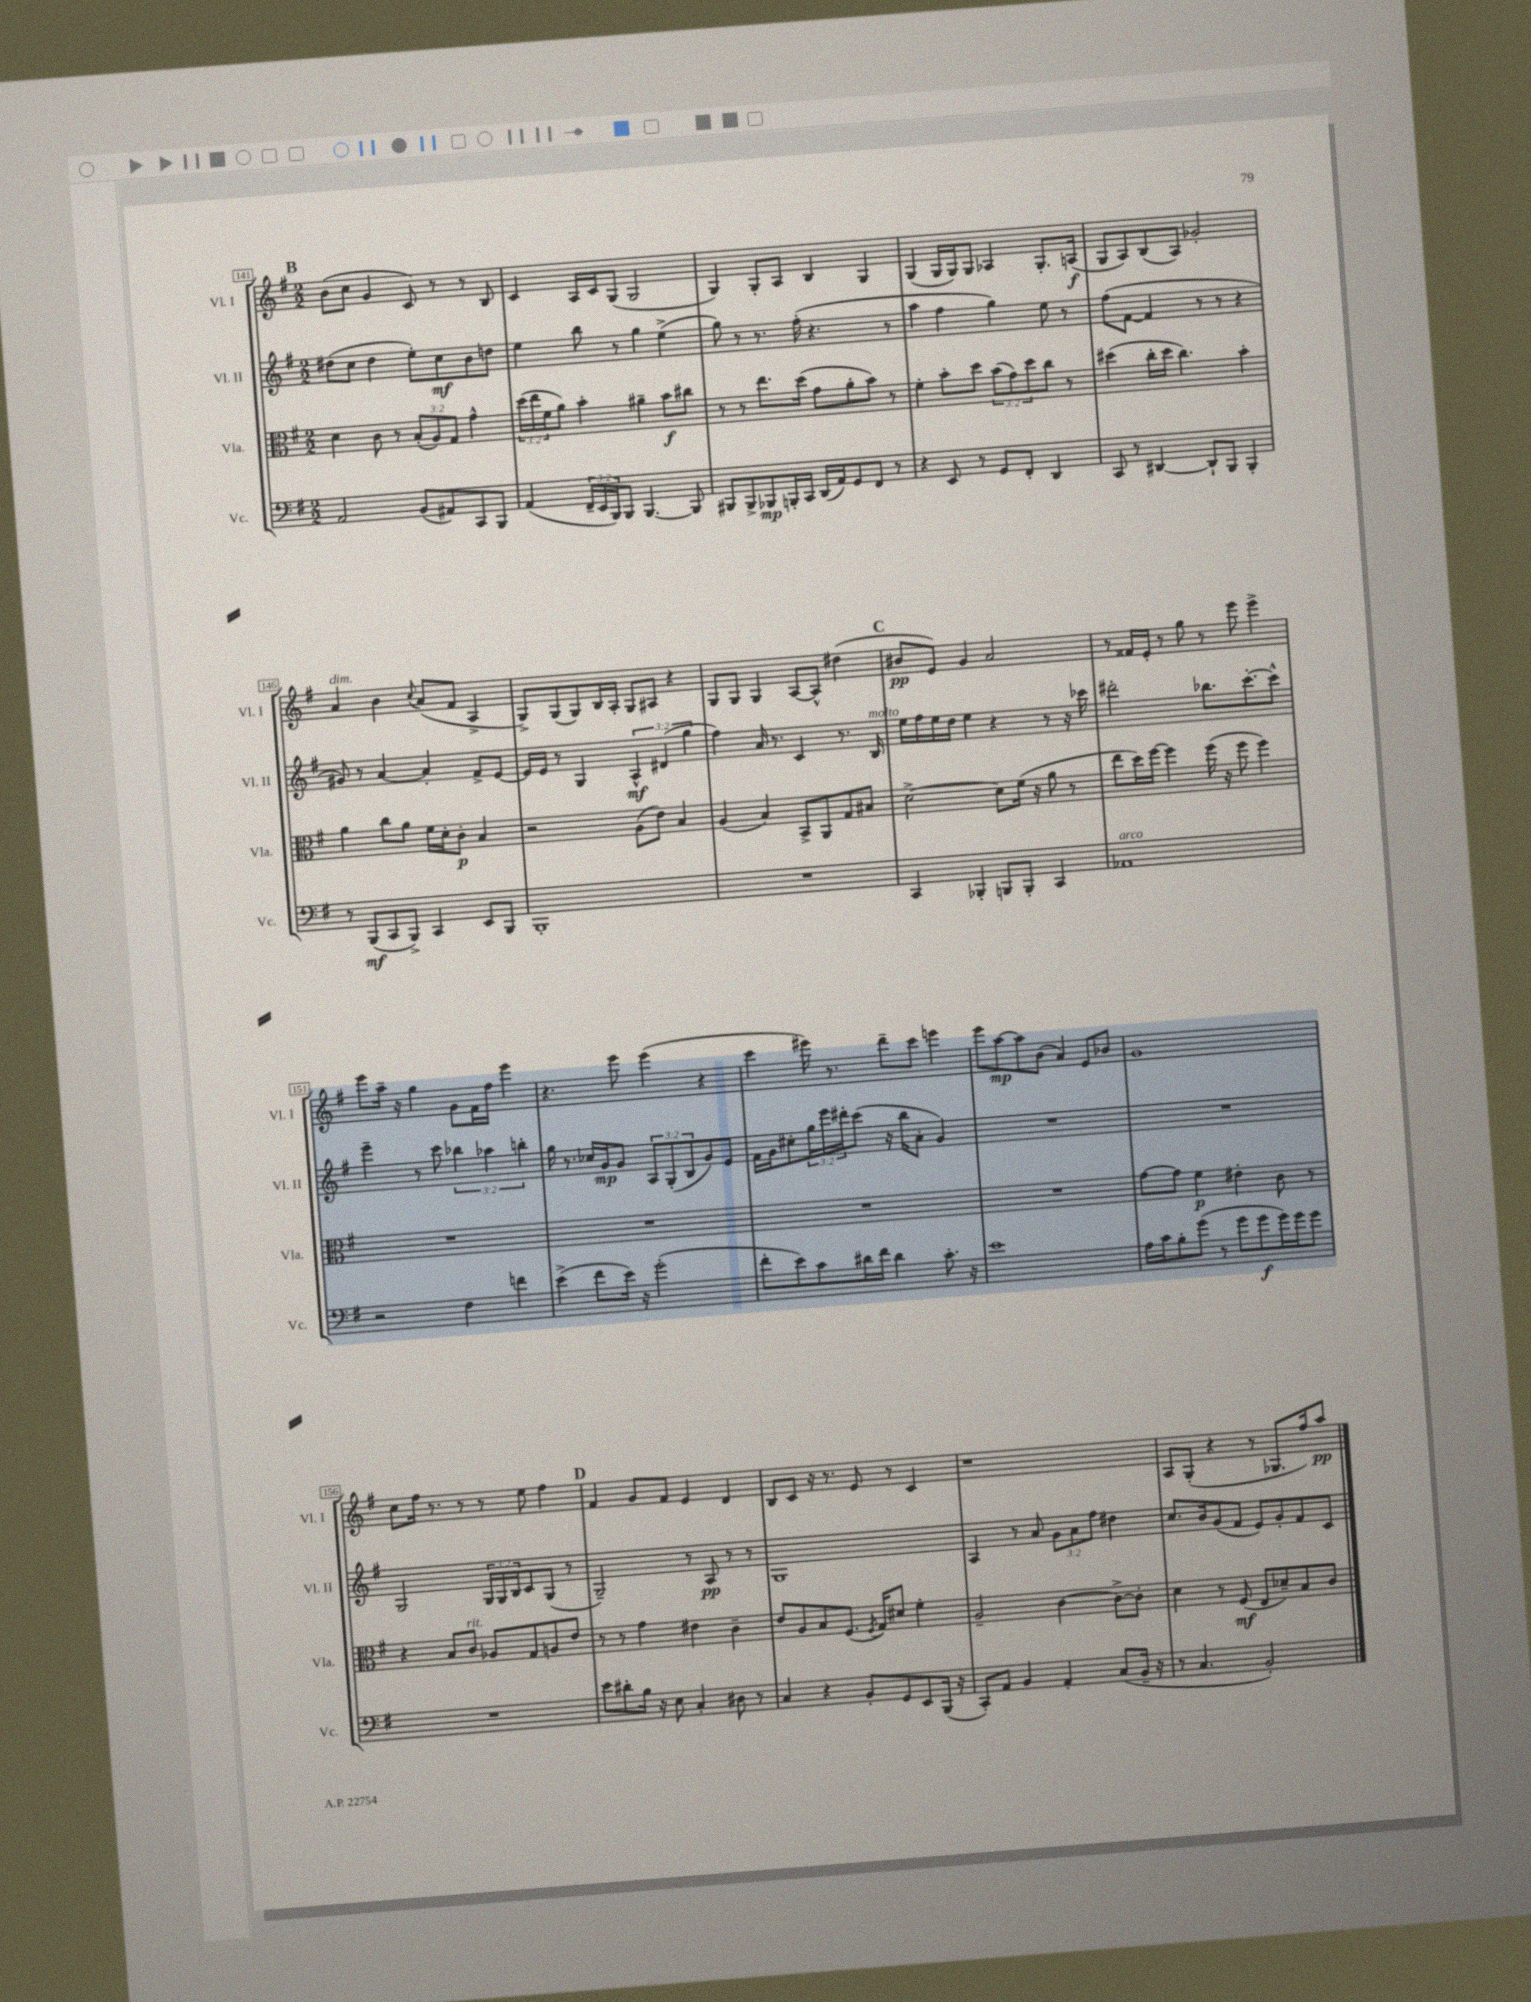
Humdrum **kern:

**kern	**kern	**kern	**kern
*staff4	*staff3	*staff2	*staff1
*clefF4	*clefC3	*clefG2	*clefG2
*k[f#]	*k[f#]	*k[f#]	*k[f#]
*M2/2	*M2/2	*M2/2	*M2/2
2AA/	4d\	(8dd#\L	(8b\L
.	.	8cc\J	8cc\J
.	8c\	4dd#\	4g/
.	8r	.	.
(8BB/L	(12B'/L	8ee'\L)	8c/)
.	12A/)	.	.
8AA#/)	.	8cc\	8r
.	12G/J	.	.
8CC/	4g^^\	8b\	8r
8BBB/J	.	8dd\J	8B/
=	=	=	=
(4AA/	(24dd\LL	4ee\	4c/
.	24ee\	.	.
.	24f#\J	.	.
.	8a\J)	.	.
24FF#~/LL	4b'\	8bb\	16A/LL
24EE/	.	.	.
.	.	.	16c/J
24BBB/J)	.	.	.
8BBB/J	.	8r	(8G/J
[4.BBB/	4a#~\	4gg\	2G/
.	8b\L	(4ee^\	.
8BBB/]	8cc#\J	.	.
=	=	=	=
8BBB#/L	8r	8gg\)	4G/)
8BBB#^/	8r	8r	.
8BBB-/	8.ee\L	8.r	8G'/L
16BBB'/L	.	.	8A/J
16CC/JJ	(16dd\Jk	(16ff#'\	.
(16DD/LL	8g\L	4.r	4B/
16AA/J)	.	.	.
8GG/	8a'\	.	.
8FF#/J	8b\J)	.	4G/
8r	8r	8r	.
=	=	=	=
4r	4f#'\	4aa\	(4G/
8EE/	8b'\L	4ff#\	16G/LL
.	.	.	16G/J)
8r	8dd\J	.	8G/J
8GG/L	(12b\L	4gg\)	4A-/
.	12g\)	.	.
8FF#'/J	.	.	.
.	12dd\	.	.
4DD/	8cc\J	8ee\	8.G'/L
.	8r	8r	.
.	.	.	(16A/Jk
=	=	=	=
8CC/	(4dd#\	(8ff#\L	8G/L
8r	.	[8f#\J	8A/)
[4DD#/	16cc'\LL	4f#/]	(8B/
.	16dd#\JJ	.	.
.	4.cc\)	.	8A/J)
8DD#`/]L	.	8r	2g-'/
8BBB/J	.	8r	.
4BBB'/	4b'\	4r	.
=	=	=	=
8r	4a\	8g#/)	4a/
(8BBB/L	.	8r	.
8CC/	8cc\L	[4a/	4b\
8BBB^/J)	8a\J	.	.
.	.	.	8qqcc/
4CC/	16f#\LL	4a'/]	(8a/L
.	16d'\J	.	.
.	8c'\J	.	8f#/J
8EE/L	4B/	8f#^/L	4A^/
8BBB/J	.	[8e/J	.
=	=	=	=
1BBB'	2r	16e/]LL	8G^/L)
.	.	16e/JJ	.
.	.	8r	(8G/
.	.	4G/	8G/)
.	.	.	16B/L
.	.	.	16A'/JJ
.	(8A\L	6A^^/	8G/L
.	8e\J)	.	8A#/J
.	.	(6d#/	.
.	4B/	.	4r
.	.	6gg\	.
=	=	=	=
1r	(4A/	4ff#\)	8G/L
.	.	.	8G/J
.	4B/)	16a/	4G/
.	.	8.r	.
.	8BB^/L	4c/	[8A/L
.	8AA/	.	8A^^/]J
.	8G/	8.r	(4dd#\
.	8B#/J	.	.
.	.	16B/	.
=	=	=	=
4CC/	[2d^\	16ee\LL	8b#/L
.	.	16ff#\	.
.	.	16ee\	8e/J)
.	.	16dd\JJ	.
4BBB-'/	.	4ee\	4g/
8BBB/L	8d\]L	4r	2a/
8BBB'/J	(16f#\Jk	.	.
.	16r	.	.
4CC/	8a\	8r	.
.	8r	16r	.
.	.	16ccc-\	.
=	=	=	=
1AA-	8ee\L	2ddd#'\	8r
.	16dd\L)	.	16f##/LL
.	[16ff#\JJ	.	16e'/JJ
.	4ff#\]	.	8r
.	.	.	8gg\
.	(16ff#\	8.bb-\L	8r
.	16r	.	.
.	8ff#\	.	8eee\
.	.	[8.ccc'\	.
.	4ff#\)	.	4eee^\
.	.	8ccc^^\]J	.
=	=	=	=
2r	1r	4eee~\	8eee\L
.	.	.	16aa~\Jk
.	.	.	16r
.	.	8r	4gg\
.	.	8ccc\	.
4F#\	.	6bb-\	8g\L
.	.	.	16f#\L
.	.	6aa-\	.
.	.	.	16ff#\JJ
4f\	.	.	4eee\
.	.	6bb'\	.
=	=	=	=
(4e^\	1r	16gg\	4.r
.	.	8.r	.
8f#\L	.	16cc-/LL	.
.	.	16g/J	.
16e\Jk)	.	8g/J	8eee\
16r	.	.	.
(2g'\	.	12A/L	(4eee\
.	.	(12G'/	.
.	.	12B/	.
.	.	8g/)	4r
.	.	8e/J	.
=	=	=	=
8f#'\L	1r	16f#\LL	4ccc\
.	.	16g\J	.
8e\)	.	8cc#'\	.
8c\	.	24gg\L	16eee#\)
.	.	24eee\	.
.	.	.	8.r
.	.	24ddd#'\J	.
16d#\L	.	(8ccc\J	.
16f#\JJ	.	.	.
4d#\	.	16r	8ddd~\L
.	.	16bb\LK	.
.	.	8a'\J	8ccc\J
8.c'\	.	4g/)	4eee\
16r	.	.	.
=	=	=	=
1e	1r	1r	8eee\L
.	.	.	[8aa\
.	.	.	8aa\]
.	.	.	(8b\J
.	.	.	4a/)
.	.	.	8e/L
.	.	.	8b-/J
=	=	=	=
16A\LL	[8g\L	1r	1g
16c\J	.	.	.
8B'\	8g\]J	.	.
(8g\J	4f#\	.	.
8r	.	.	.
8g\L	4e#'\	.	.
8g\	.	.	.
16g\L)	8c\	.	.
16g\J	.	.	.
8g\J	8r	.	.
=	=	=	=
1r	4r	2G/	8cc\L
.	.	.	16ff#\Jk
.	.	.	8.r
.	8B/L	.	.
.	8c/J	.	8r
.	8A-/L	24G/LL	8r
.	.	24G/	.
.	.	24B/J	.
.	8G/	8c/	8ee\
.	8A/	(8G/J	4ff#\
.	8e/J	8r	.
=	=	=	=
8e\L	8r	2G~/)	4f#/
8d#'\	8r	.	.
16B\Jk	4g\	.	8g/L
16r	.	.	.
8E\	.	.	8f#/J
4C'/	4e#\	8r	4e/
.	.	8A/	.
8D#\	4c~\	8r	4d/
8r	.	8r	.
=	=	=	=
4C/	8e/L	1G	8B/L
.	8A/	.	8c/J
4r	8B/	.	16r
.	.	.	8.r
.	(8.F#/J	.	.
8BB'/L	.	.	8e/
.	8qF#/	.	.
.	16G/LK)	.	.
8GG/	8d#/J	.	8r
8EE/	4f#'\	.	4c/
(16BBB/Jk	.	.	.
16r	.	.	.
=	=	=	=
8CC'/L)	2A~/	4A/	1r
8AA/J	.	.	.
4BB/	.	8r	.
.	.	8a/	.
4AA'/	[4c\	12g\L	.
.	.	12a\	.
.	.	12ff#\J	.
(8C/L	8c^\_L	4dd#\	.
16BB~/Jk	8c'\]J	.	.
16r	.	.	.
=	=	=	=
8r	4d\	8.cc/L	8A/L
4.C/	.	.	(8G'/J
.	.	16b/k	.
.	8r	(8g/	4r
.	(8F#/	8f#/J	.
2BB'/)	8E/L	8e/L)	8r
.	8d-~/)	8g'/	8.G-/L
.	8B/	8f#/	.
.	.	.	16ff#/k)
.	8c/J	8c/J	8aa/J
==	==	==	==
*-	*-	*-	*-
